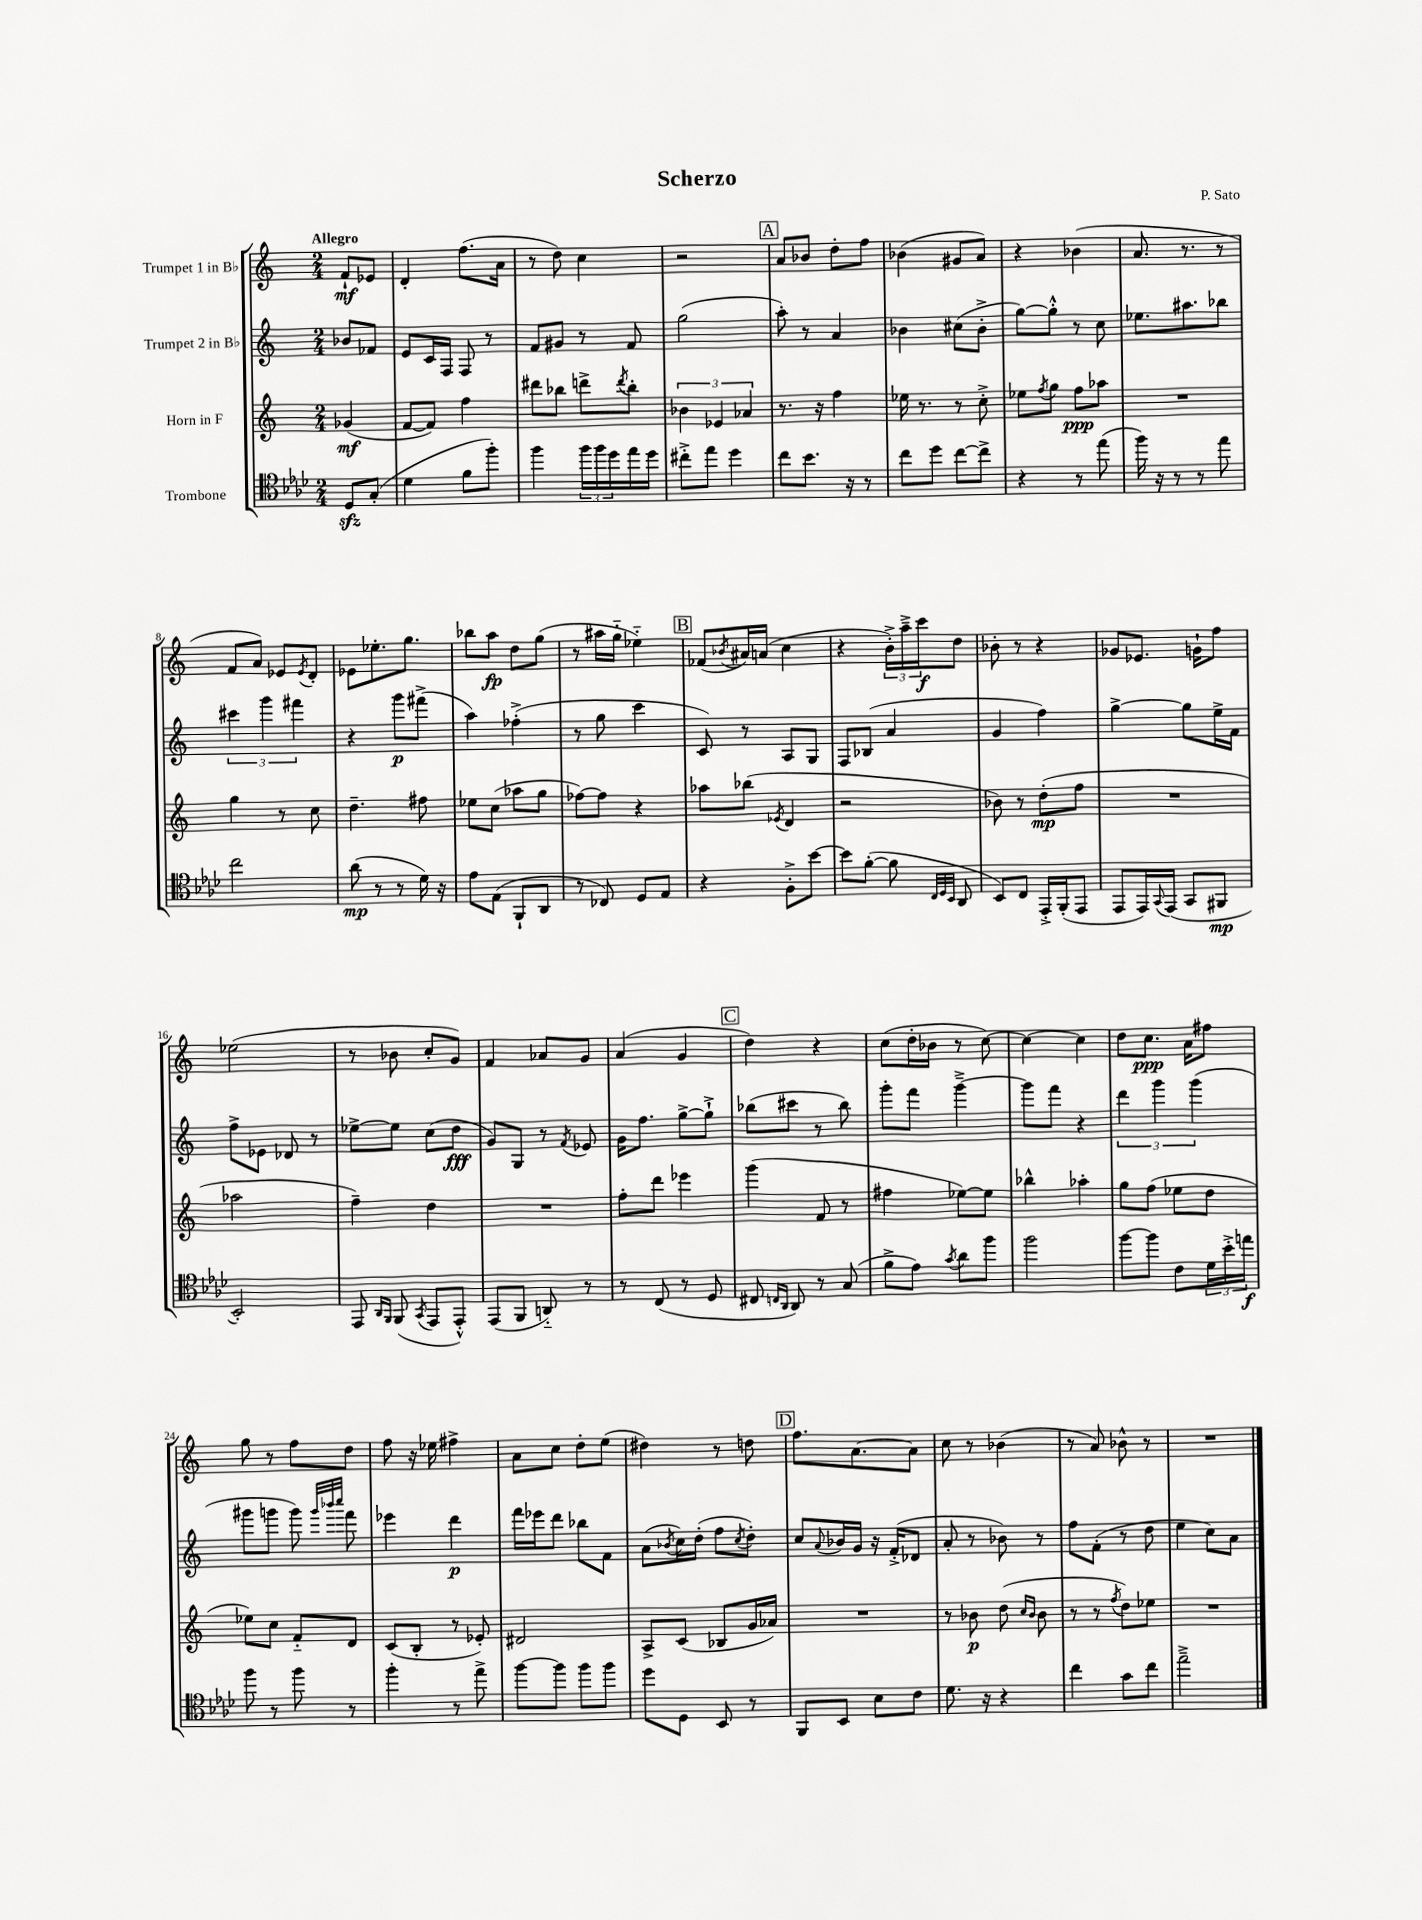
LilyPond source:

\header { title = "Scherzo" composer = "P. Sato" }
<<
\new StaffGroup <<
\new Staff = "s0" \with { instrumentName = "Trumpet 1 in Bb" } {
    \clef treble \key c \major \numericTimeSignature \time 2/4 \partial 4 \tempo "Allegro"
    f'8-!\mf ees'8 |
    d'4-. f''8.( a'16 |
    r8 d''8) c''4 |
    r2 |
    \mark \markup { \box "A" } a'8 bes'8 d''8-. f''8 |
    bes'4( gis'8 a'8) |
    r4 bes'4( |
    a'8. r8. r8 |
    f'8 a'8) ees'8 \acciaccatura { ees'8 } d'8-. |
    ees'8 ees''8.-. g''8. |
    bes''8 a''8\fp d''8 g''8( |
    r8 ais''16 g''16-_ ees''4-_) |
    \mark \markup { \box "B" } fes'8( \acciaccatura { bes'8 } ais'16) a'16( c''4 |
    r4 \tuplet 3/2 { b'16-.->) a''16---> c'''16\f } d''8 |
    bes'8-. r8 r4 |
    ges'8 ees'8. g'16-! f''8 |
    ees''2( |
    r8 bes'8 c''8-. g'8) |
    f'4 aes'8 g'8 |
    a'4( g'4 |
    \mark \markup { \box "C" } d''4) r4 |
    c''8( d''16-. bes'16 r8 c''8~) |
    c''4~ c''4 |
    d''8 c''8.\ppp a'16 fis''8 |
    g''8 r8 f''8 d''8 |
    f''8 r16 ees''16 fis''4-> |
    a'8 c''8 d''8-. e''8( |
    dis''4) r8 d''8 |
    \mark \markup { \box "D" } f''8. a'8.~ a'8 |
    c''8 r8 bes'4( |
    r8 a'8) bes'8-^ r8 |
    R2 \bar "|." |
}
\new Staff = "s1" \with { instrumentName = "Trumpet 2 in Bb" } {
    \clef treble \key c \major \numericTimeSignature \time 2/4 \partial 4
    bes'8 fes'8 |
    e'8 c'16 f16 f8 r8 |
    f'8 gis'8 r8 f'8 |
    g''2( |
    \mark \markup { \box "A" } a''8-.) r8 a'4 |
    bes'4 cis''8( bes'8-.-> |
    g''8~) g''8-.-^ r8 c''8 |
    ees''8. ais''8. bes''8 |
    \tuplet 3/2 { cis'''4 g'''4 fis'''4 } |
    r4 g'''8\p fis'''8->( |
    a''4) fes''4-.->( |
    r8 g''8 c'''4 |
    \mark \markup { \box "B" } c'8) r8 a8 g8 |
    f8 bes8( a'4 |
    g'4 f''4) |
    g''4~-> g''8 e''16-> f'16 |
    f''8-> ees'8 des'8 r8 |
    ees''8~-> ees''8 c''8( d''8\fff |
    g'8) g8 r8 \acciaccatura { f'8 } ees'8 |
    g'16 f''8. g''8~-> g''8-!-> |
    \mark \markup { \box "C" } bes''8( cis'''8 r8 bes''8) |
    g'''8-. f'''8 g'''4~---> |
    g'''8 f'''8 r4 |
    \tuplet 3/2 { d'''4 g'''4 g'''4( } |
    gis'''8 g'''8 g'''8) \grace { g'''32 bes'''32 c''''32 } f'''8 |
    ees'''4 d'''4\p |
    f'''16 ees'''16 d'''8 bes''8 f'8 |
    a'8( \acciaccatura { bes'8 } c''16) d''16-.( f''8 \acciaccatura { c''8 } d''8-.) |
    \mark \markup { \box "D" } c''8 \appoggiatura { a'8 } bes'16 g'16 r16 f'16-.->( des'8 |
    a'8-. r8 bes'8) r8 |
    f''8 f'8-.( r8 d''8 |
    e''4 c''8) a'8 \bar "|." |
}
\new Staff = "s2" \with { instrumentName = "Horn in F" } {
    \clef treble \key c \major \numericTimeSignature \time 2/4 \partial 4
    ges'4\mf( |
    f'8~ f'8) f''4 |
    dis'''8 bes''8 d'''8-> \acciaccatura { d'''8 } bes''8-. |
    \tuplet 3/2 { bes'4 ees'4 aes'4 } |
    \mark \markup { \box "A" } r8. r16 f''4 |
    ees''16 r8. r8 c''8-.-> |
    ees''8 \acciaccatura { f''8 } g''8 f''8\ppp aes''8 |
    R2 |
    g''4 r8 c''8 |
    d''4.-- fis''8 |
    ees''8 c''8( aes''8 g''8 |
    fes''8~) fes''8 r4 |
    \mark \markup { \box "B" } aes''8 bes''8( \acciaccatura { ees'8 } d'4 |
    r2 |
    bes'8) r8 d''8-.\mp( f''8 |
    R2 |
    aes''2 |
    f''4--) d''4 |
    R2 |
    f''8-. d'''8 ees'''4 |
    \mark \markup { \box "C" } g'''4( f'8 r8 |
    fis''4 ees''8~) ees''8 |
    bes''4-^ aes''4-. |
    g''8 f''8( ees''8 d''8 |
    ees''8) c''8 f'8-_ d'8 |
    c'8( b8-. r8 ees'8-.) |
    dis'2 |
    a8-> c'8( bes8 g'16 aes'16) |
    \mark \markup { \box "D" } R2 |
    r8 bes'8\p d''8( \grace { c''16 bes'16 } bes'8 |
    r8 r8 \acciaccatura { f''8 } d''8) ees''8 |
    R2 \bar "|." |
}
\new Staff = "s3" \with { instrumentName = "Trombone" } {
    \clef tenor \key aes \major \numericTimeSignature \time 2/4 \partial 4
    des8\sfz g8-.( |
    des'4 f'8 f''8-.) |
    f''4 \tuplet 3/2 { f''16 f''16 des''16 } ees''16 des''16 |
    cis''8-.-> ees''8 des''4 |
    \mark \markup { \box "A" } c''8 bes'8. r16 r8 |
    c''8 des''8 c''8~ c''8-> |
    r4 r8 ees''8( |
    f''16) r16 r8 r8 ees''8 |
    c''2 |
    aes'8\mp( r8 r8 des'16) r16 |
    ees'8 ees8( f,8-! aes,8 |
    r8 ces8) des8 ees8 |
    \mark \markup { \box "B" } r4 f8-.-> bes'8~ |
    bes'8 f'8~-.( f'8 \grace { c32 des32 bes,32 } aes,8 |
    bes,8) c8 ees,16-.-> f,16-.( ees,8 |
    ees,8 ees,16) \appoggiatura { g,8 } ees,16( g,8 fis,8\mp |
    bes,2-.) |
    ees,8 \grace { aes,16 f,16 } f,8( \acciaccatura { g,8 } ees,8 ees,8-.-^) |
    ees,8( f,8 a,8-_) r8 |
    r8 c8( r8 des8 |
    \mark \markup { \box "C" } cis8 \grace { c16 aes,16 } aes,8) r8 g8( |
    f'8-> ees'8) \acciaccatura { g'8 } aes'8 f''8 |
    f''2 |
    f''8~ f''8 c'8 \tuplet 3/2 { des'16 bes'16-.-> e''16\f } |
    f''8 r8 f''8 r8 |
    f''4-. r8 ees''8-> |
    f''8~ f''8 f''8 f''8 |
    des''8 des8 bes,8 r8 |
    \mark \markup { \box "D" } f,8 bes,8 bes8 c'8 |
    des'8. r16 r4 |
    c''4 g'8 c''8 |
    ees''2---> \bar "|." |
}
>>
>>
